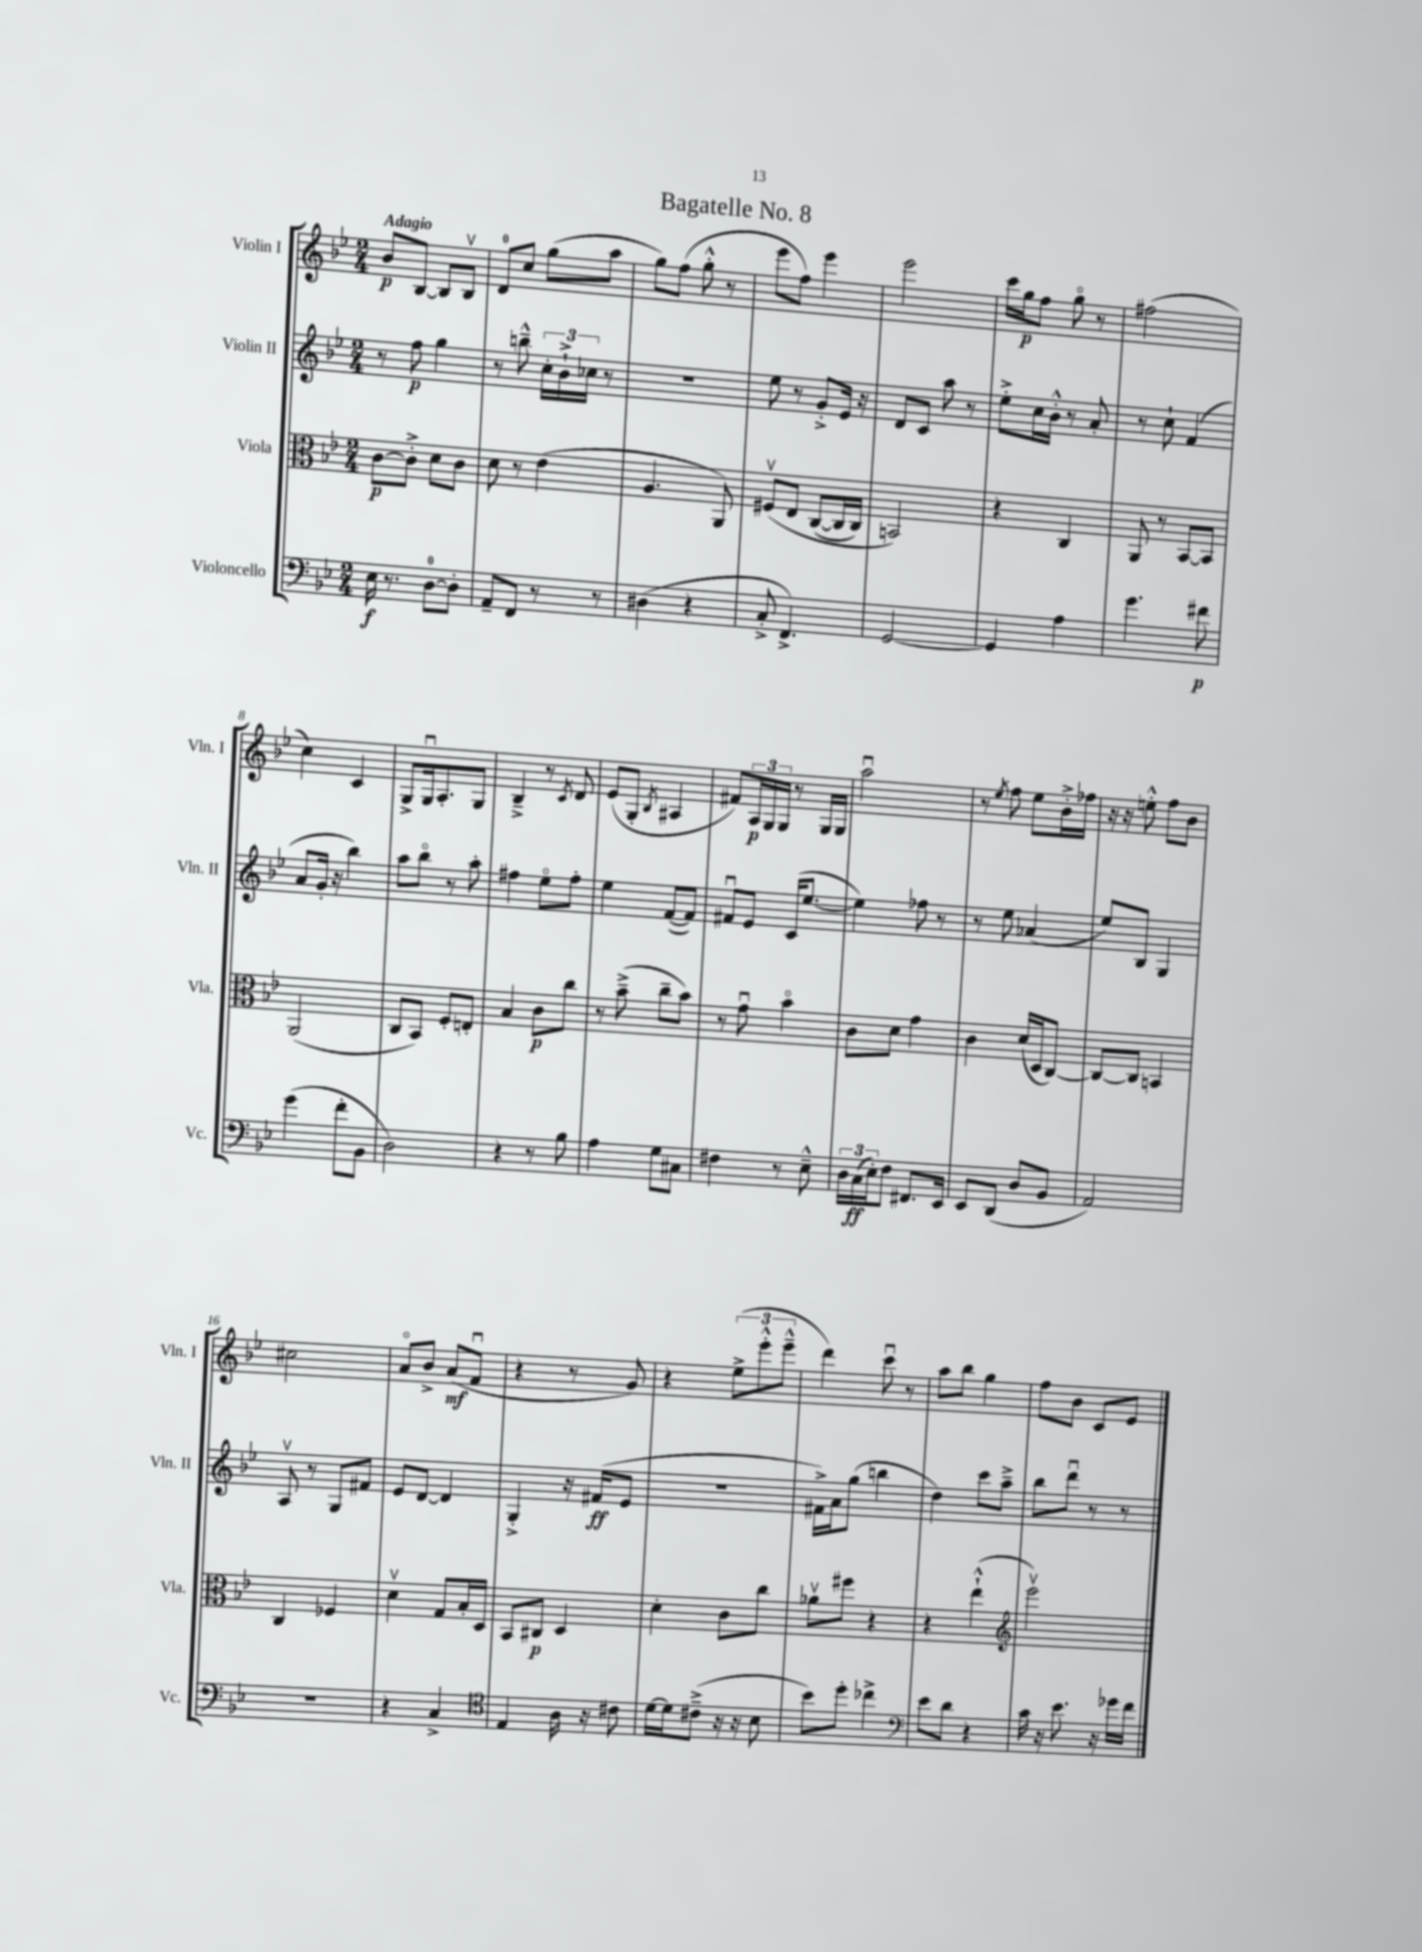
\header { title = "Bagatelle No. 8" }
<<
\new StaffGroup <<
\new Staff = "s0" \with { instrumentName = "Violin I" shortInstrumentName = "Vln. I" } {
    \clef treble \key bes \major \numericTimeSignature \time 2/4 \tempo "Adagio"
    bes'8\p bes8~ bes8 bes8\upbow |
    d'8-0 c''8 g''8( a''8 |
    g''8) f''8( g''8-.-^ r8 |
    ees'''8 f''8) ees'''4 |
    ees'''2 |
    c'''16 g''16\p f''8 g''8\flageolet r8 |
    fis''2( |
    c''4) c'4 |
    g8-> g16\downbow a8.-. g8 |
    bes4---> r8 \acciaccatura { c'8 } d'8 |
    ees'8( g8-. \acciaccatura { bes8 } ais4 |
    fis'8) \tuplet 3/2 { a16\p g16 g16 } r8 g16 g16 |
    a''2\downbow |
    r8 \acciaccatura { ees''8 } f''8 ees''8 bes'16-.-> fes''16 |
    r16 r16 e''8-.-^ f''8 bes'8 |
    cis''2 |
    a'8\flageolet bes'8-> a'8\mf( f'8\downbow |
    r4 r8 g'8) |
    r4 \tuplet 3/2 { ees''8->( ees'''8-.-^ ees'''8---^ } |
    d'''4) c'''8\downbow r8 |
    a''8 bes''8 g''4 |
    f''8 bes'8 c'8 ees'8 \bar "|." |
}
\new Staff = "s1" \with { instrumentName = "Violin II" shortInstrumentName = "Vln. II" } {
    \clef treble \key bes \major \numericTimeSignature \time 2/4
    r8 f''8\p g''4 |
    r8 b''8---^ \tuplet 3/2 { c''16-. bes'16-!-> ces''16 } r8 |
    r2 |
    ees''8 r8 g'8-.-> ees'16 r16 |
    d'8 c'8 a''8 r8 |
    ees''8-.-> c''16 bes'16-.-^ r8 a'8-. |
    r8 c''8-! f'4( |
    a'8 g'16-. r16 bes''4) |
    a''8 bes''8\flageolet r8 a''8-. |
    fis''4 ees''8\flageolet fis''8-. |
    ees''4 f'8~( f'8) |
    fis'8\downbow ees'8 c'16( ees''8.~ |
    ees''4) fes''8 r8 |
    r8 ees''8 aes'4( |
    ees''8) bes8 g4 |
    a8\upbow r8 g8 fis'8 |
    ees'8 d'8~ d'4 |
    g4-.-> r16 fis'16\ff( ees'8 |
    R2 |
    fis'16->) a'16 g''8( b''4 |
    d''4) c'''8 a''8---> |
    bes''8 d'''8\downbow r8 r8 \bar "|." |
}
\new Staff = "s2" \with { instrumentName = "Viola" shortInstrumentName = "Vla." } {
    \clef alto \key bes \major \numericTimeSignature \time 2/4
    c'8~\p c'8-.-> d'8 c'8 |
    d'8 r8 ees'4( |
    a4. a,8) |
    fis8\upbow\( ees8 c8~( c16 c16) |
    b,2\) |
    r4 c4 |
    a,8 r8 bes,8~ bes,8 |
    a,2( |
    c8 bes,8) f8-. e8-. |
    bes4 c'8\p c''8 |
    r8 bes'8--->( c''8-- bes'8) |
    r8 g'8\downbow bes'4\flageolet |
    c'8 d'8 g'4 |
    c'4 d'16( d16 c8~) |
    c8~ c8 b,4 |
    c4 fes4 |
    d'4\upbow g8 bes16-. d16 |
    bes,8 cis8\p d4 |
    d'4-. c'8 c''8 |
    aes'8\upbow fis''8 r4 |
    r4 ees''4-!-^( |
    \clef treble ees'''2\upbow) \bar "|." |
}
\new Staff = "s3" \with { instrumentName = "Violoncello" shortInstrumentName = "Vc." } {
    \clef bass \key bes \major \numericTimeSignature \time 2/4
    ees16\f r8. d8-0~ d8-. |
    a,8-- f,8 r8 r8 |
    dis4( r4 |
    c8-.-> f,4.->) |
    g,2~ |
    g,4 a4 |
    g'4. fis'8\p |
    g'4( f'8-. bes,8 |
    d2) |
    r4 r8 bes8 |
    a4 g8 cis8 |
    fis4 r8 ees8---^ |
    \tuplet 3/2 { d16 c16\ff( ees16-.) } f8 fis,8. ees,16 |
    ees,8 d,8( d8 bes,8 |
    a,2) |
    r2 |
    r4 c4-> |
    \clef tenor ees4 a16 r16 cis'8 |
    d'16~ d'16 cis'8--->( r16 r16 bes8 |
    bes'8) d''8-. ces''4-> |
    \clef bass ees'8 d'8 r4 |
    c'16 r16 ees'8. r16 ges'16 f'16 \bar "|." |
}
>>
>>
